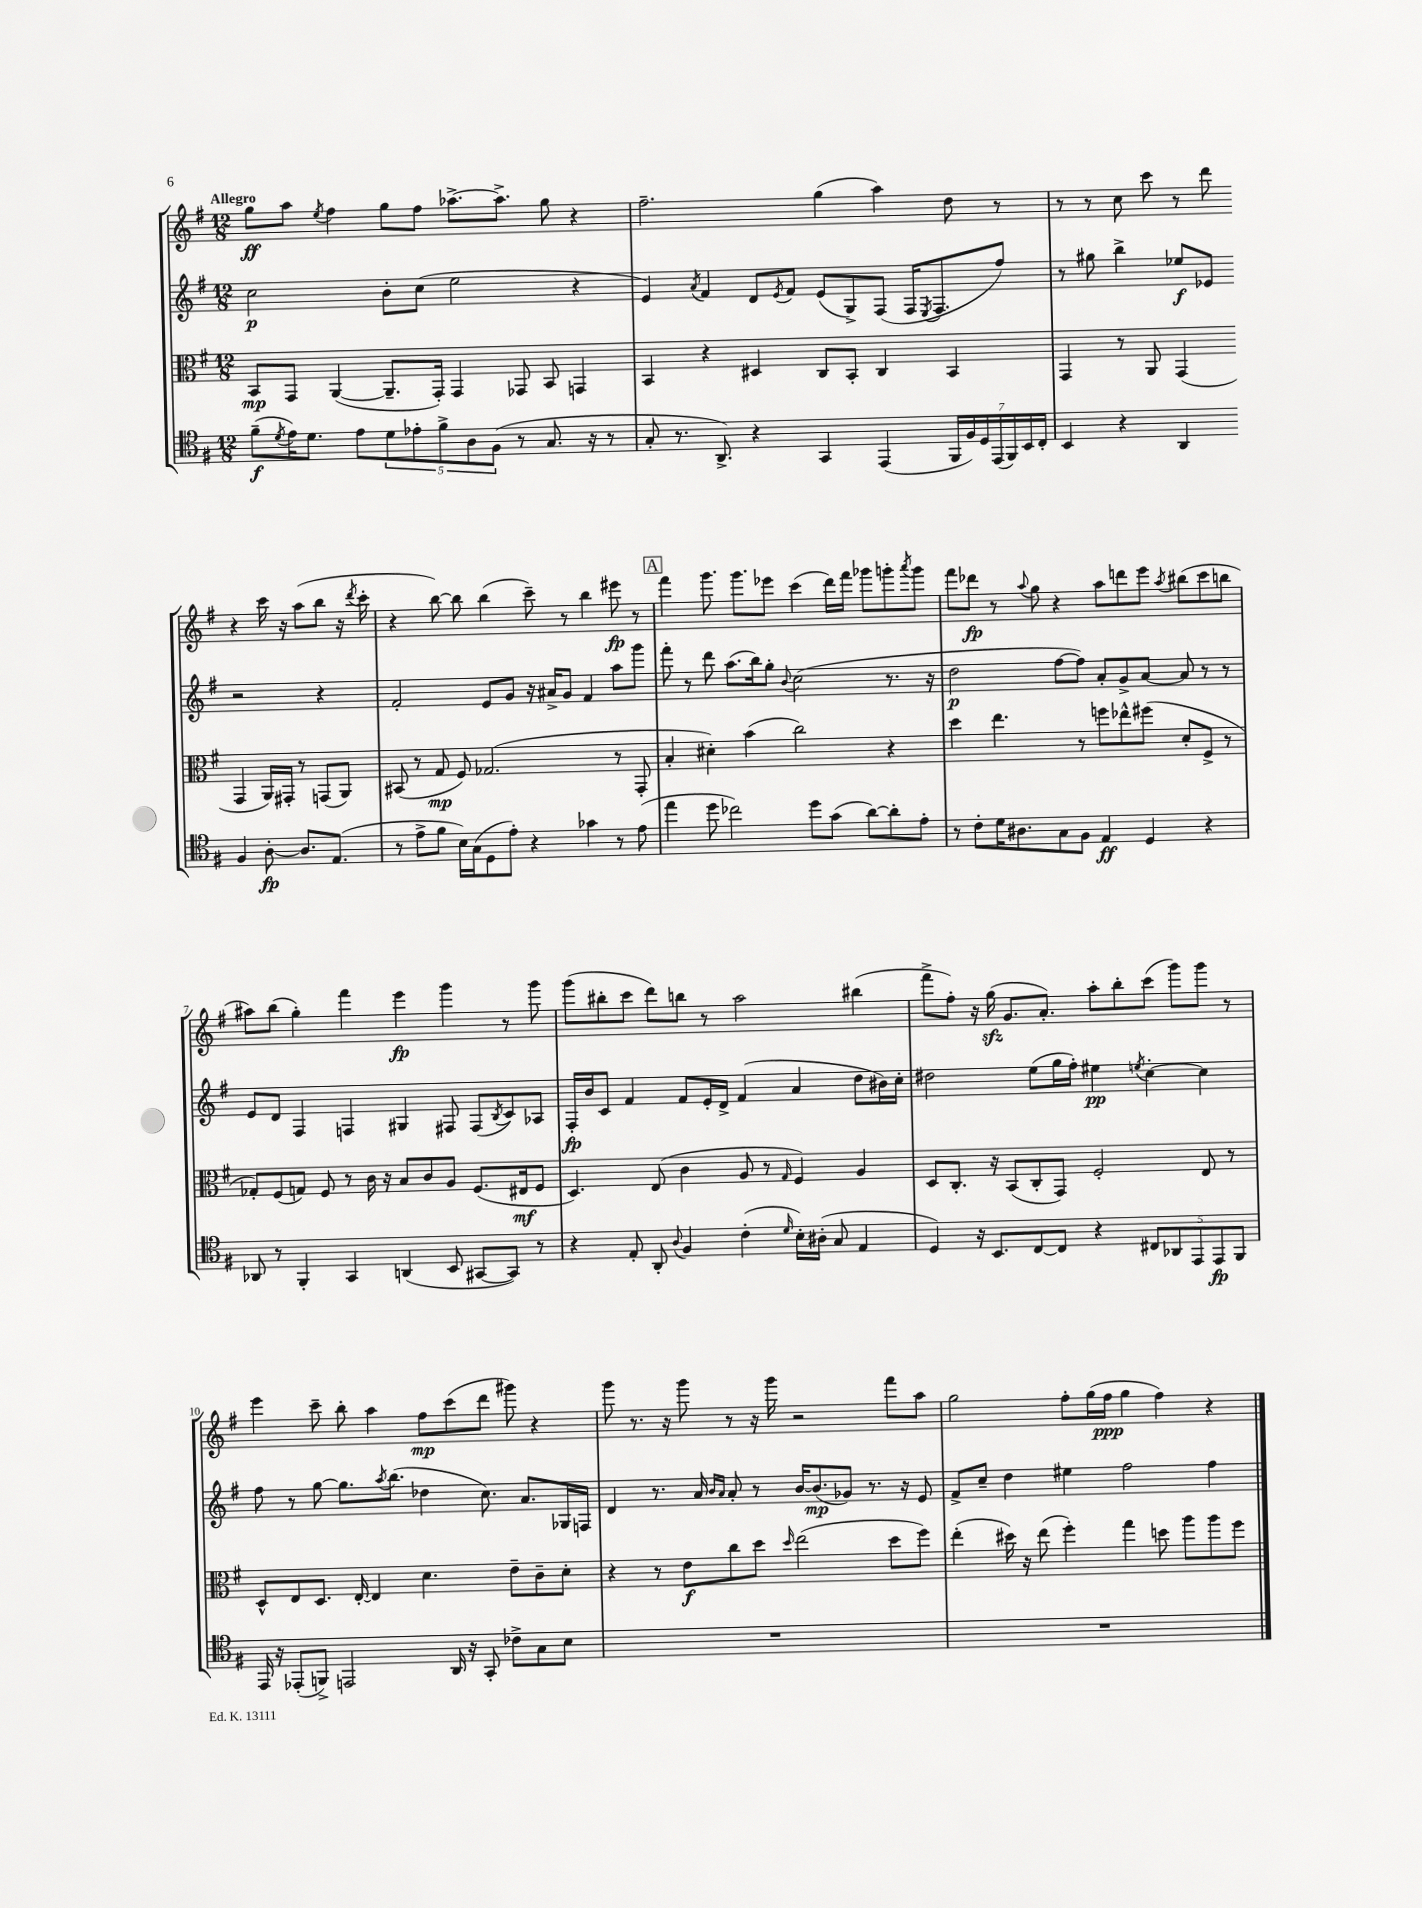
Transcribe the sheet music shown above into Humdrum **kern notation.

**kern	**kern	**kern	**kern
*staff4	*staff3	*staff2	*staff1
*clefC4	*clefC3	*clefG2	*clefG2
*k[f#]	*k[f#]	*k[f#]	*k[f#]
*M12/8	*M12/8	*M12/8	*M12/8
(8f#~\L	8BB/L	2cc\	8gg\L
8qd/	.	.	.
16e\K)	8GG/J	.	8aa\J
8.d\J	.	.	.
.	.	.	8qee/
.	([4AA/	.	4ff#\
8e\L	.	.	.
10d\	8.AA~/]L	8b'\L	8gg\L
10e-'\	.	.	.
.	.	(8cc\J	8ff#\J
.	16GG'/Jk)	.	.
10f#^\	.	.	.
.	4GG/	2ee\	[8.aa-^\L
10A\	.	.	.
(10F#\J	.	.	.
.	.	.	8.aa-^\]J
8r	8GG-/	.	.
8.G/	8BB/	.	8gg\
.	4GG/	4r	4r
16r	.	.	.
8r	.	.	.
=	=	=	=
8G'/	4BB/	4e/)	2.ff#~\
8.r	.	.	.
.	.	8qa/	.
.	4r	4f#/	.
8.AA^/)	.	.	.
4r	4D#/	8d/L	.
.	.	8qe/	.
.	.	8f#/J	.
4GG/	8C/L	(8e/L	(4gg\
.	8BB'/J	8G^/)	.
(4EE/	4C/	(8F#/J	4aa\)
.	.	16F#/LK	.
.	.	8qE/	.
.	.	8.F#/	.
28FF#/LL	4BB/	.	8dd\
28F#/)	.	.	.
28D/	.	.	.
(28EE/	.	.	.
.	.	8ff#/J)	8r
28FF#/)	.	.	.
28BB/	.	.	.
28C'/JJ	.	.	.
=	=	=	=
4BB/	4GG/	8r	8r
.	.	8gg#\	8r
4r	8r	4bb^\	8cc\
.	8AA/	.	8ccc\
4AA/	(4GG/	8ee-/L	8r
.	.	8e-/J	8ddd\
4F#/	4GG/	2r	4r
[8A'\	16AA/LL)	.	16ccc\
.	16GG#'/JJ	.	16r
8.A/]L	8r	.	(8aa\L
.	(8GG/L	4r	8bb\J
(8.E/J	.	.	.
.	8AA/J)	.	16r
.	.	.	8qddd/
.	.	.	16ccc'\
=	=	=	=
8r	(8BB#/	2f#'/	4r
8e^\L	8r	.	.
8f#\J	8G/	.	[8bb\)
16B\LL)	8F#/)	.	8bb\]
(16G\J	.	.	.
8D\	(2.G-/	8e/L	(4bb\
8e'\J)	.	8g/J	.
4r	.	16r	8ccc~\)
.	.	16a#^/LK	.
.	.	8g/J	8r
4g-\	.	4f#/	4bb\
8r	8r	8aa\L	8eee#\
(8e\	8GG'/	8ggg\J	8r
=	=	=	=
4ee\	4B'/	8fff#'\	4fff#\
.	.	8r	.
8dd\	4d#'\)	8ddd\	8.ggg\
2cc-\)	.	(8.aa\L	.
.	.	.	8.ggg\L
.	(4b\	.	.
.	.	16bb\k)	.
.	.	8gg'\J	8eee-\J
.	.	8qqb/	.
.	2cc\)	(2cc\	(4ccc\
8dd\L	.	.	.
(8g\J	.	.	16ddd\LL)
.	.	.	16fff#\JJ
[8a\L)	.	.	8ggg-\L
8a'\]	4r	8.r	8ggg'\
.	.	.	8qaaa/
8e'\J	.	.	8ggg\J
.	.	16r	.
=	=	=	=
8r	4dd\	2dd\	8fff#\L
8c'\L	.	.	8ddd-\J
16d\K	4.ee\	.	8r
8.A#\	.	.	.
.	.	.	8qqaa/
.	.	.	8gg\
8G\	.	[8ff#\L	4r
8F#\J	8r	8ff#\]J)	.
4E/	8ff\L	8a'/L	8aa\L
.	8ee-^^\	8g^/	8ddd\
4D/	(8ff#\J	[8a/J	8eee\J
.	.	.	8qaa/
.	8d'/L	8a/]	(8bb#\L
4r	8F#^/J	8r	8ccc\
.	8r	8r	8bb\J
=	=	=	=
8AA-/	8G-'/L)	8e/L	8aa#\L)
8r	(8F#/	8d/J	(8bb\J
4FF#'/	8G/J)	4F#/	4gg'\)
.	8F#/	.	.
4GG/	8r	4F/	4fff#\
.	16c\	.	.
.	16r	.	.
(4AA/	8B/L	4G#/	4eee\
.	8c/	.	.
8BB/	8A/J	8F#/	4ggg\
[8GG#/L	(8.F#/L	(8F#/L	.
.	.	8qB/	.
8GG#/]J)	.	8c/)	8r
.	16E#/k	.	.
8r	8F#/J	8A-/J	8ggg\
=	=	=	=
4r	4.D/)	16F#'/LL	(8ggg\L
.	.	16b/J	.
.	.	8c/J	8bb#'\
8E'/	.	4f#/	8ccc\J
8AA'/	(8E/	.	8ddd\L)
8qqA/	.	.	.
4F#/	4c\	8f#/L	8bb\J
.	.	16e'/L	8r
.	.	16d^/JJ	.
(4c'\	8A/	(4f#/	2aa\
.	8r	.	.
16qqd/	16qqG/	.	.
16B'\LL)	4F#/)	4a/	.
(16A#'\JJ	.	.	.
8G/	.	.	.
4E/	4A/	8dd\L	(4bb#\
.	.	16b#\L)	.
.	.	16cc'\JJ	.
=	=	=	=
4D/)	8D/L	2dd#\	8fff#^\L
.	8.C'/J	.	8ff#'\J)
16r	.	.	16r
8.BB/L	16r	.	(16gg\
.	(8BB/L	.	8.g/L
[8C/	8C'/	(8ee\L	.
.	.	.	8.a'/J)
8C/]J	8GG/J)	16gg\L	.
.	.	16ff#'\JJ)	.
4r	2F#'/	4ee#\	8aa'\L
.	.	.	8bb'\
.	.	8qee/	.
10C#/L	.	[4cc'\	(8ccc\J
10AA-/	.	.	.
.	.	.	8ggg\L)
10EE/	.	.	.
.	8E/	4cc\]	8ggg\J
10EE/	.	.	.
.	8r	.	8r
10FF#/J	.	.	.
=	=	=	=
16EE/	8D^^/L	8ff#\	4eee\
16r	.	.	.
(8EE-'/L	8E/	8r	.
8FF^/J)	8.D/J	[8gg\	8ccc~\
2EE/	.	8.gg\]L	8bb'\
.	[16E'/	.	.
.	4E/]	.	4aa\
.	.	8qaa/	.
.	.	(8.bb\J	.
.	4.d\	4dd-\	8ff#\L
16AA/	.	.	(8ccc\
16r	.	.	.
8GG'/	.	8.cc\)	8ddd\J
8c-^\L	8e~\L	.	8ggg#\)
.	.	8.a/L	.
8G\	8c~\	.	4r
8B\J	8d'\J	16G-/L	.
.	.	16F/JJ	.
=	=	=	=
1.r	4r	4d/	8ggg\
.	.	.	8.r
.	8r	8.r	.
.	.	.	16r
.	8e\L	.	8ggg\
.	.	16a/	.
.	.	16qqb/LL	.
.	.	16qqa/JJ	.
.	8cc\	8a'/	8r
.	8dd\J	8r	16r
.	.	.	16ggg\
.	16qqdd/	.	.
.	(2ee\	[16b/LK	2r
.	.	(8.b/]	.
.	.	8g-/J)	.
.	.	8.r	.
.	8dd\L	.	8fff#\L
.	.	16r	.
.	8ff#\J)	8e/	8aa\J
=	=	=	=
1.r	(4ee'\	8f#^/L	2gg\
.	.	8cc~/J	.
.	16dd#\)	4dd\	.
.	16r	.	.
.	(8ee\	.	.
.	4ff#'\)	4ee#\	8ff#'\L
.	.	.	(16gg\L
.	.	.	16ff#\JJ
.	4gg\	2ff#\	4gg\
.	8dd\	.	4ff#\)
.	8aa\L	.	.
.	8aa\	4ff#\	4r
.	8ff#\J	.	.
==	==	==	==
*-	*-	*-	*-
